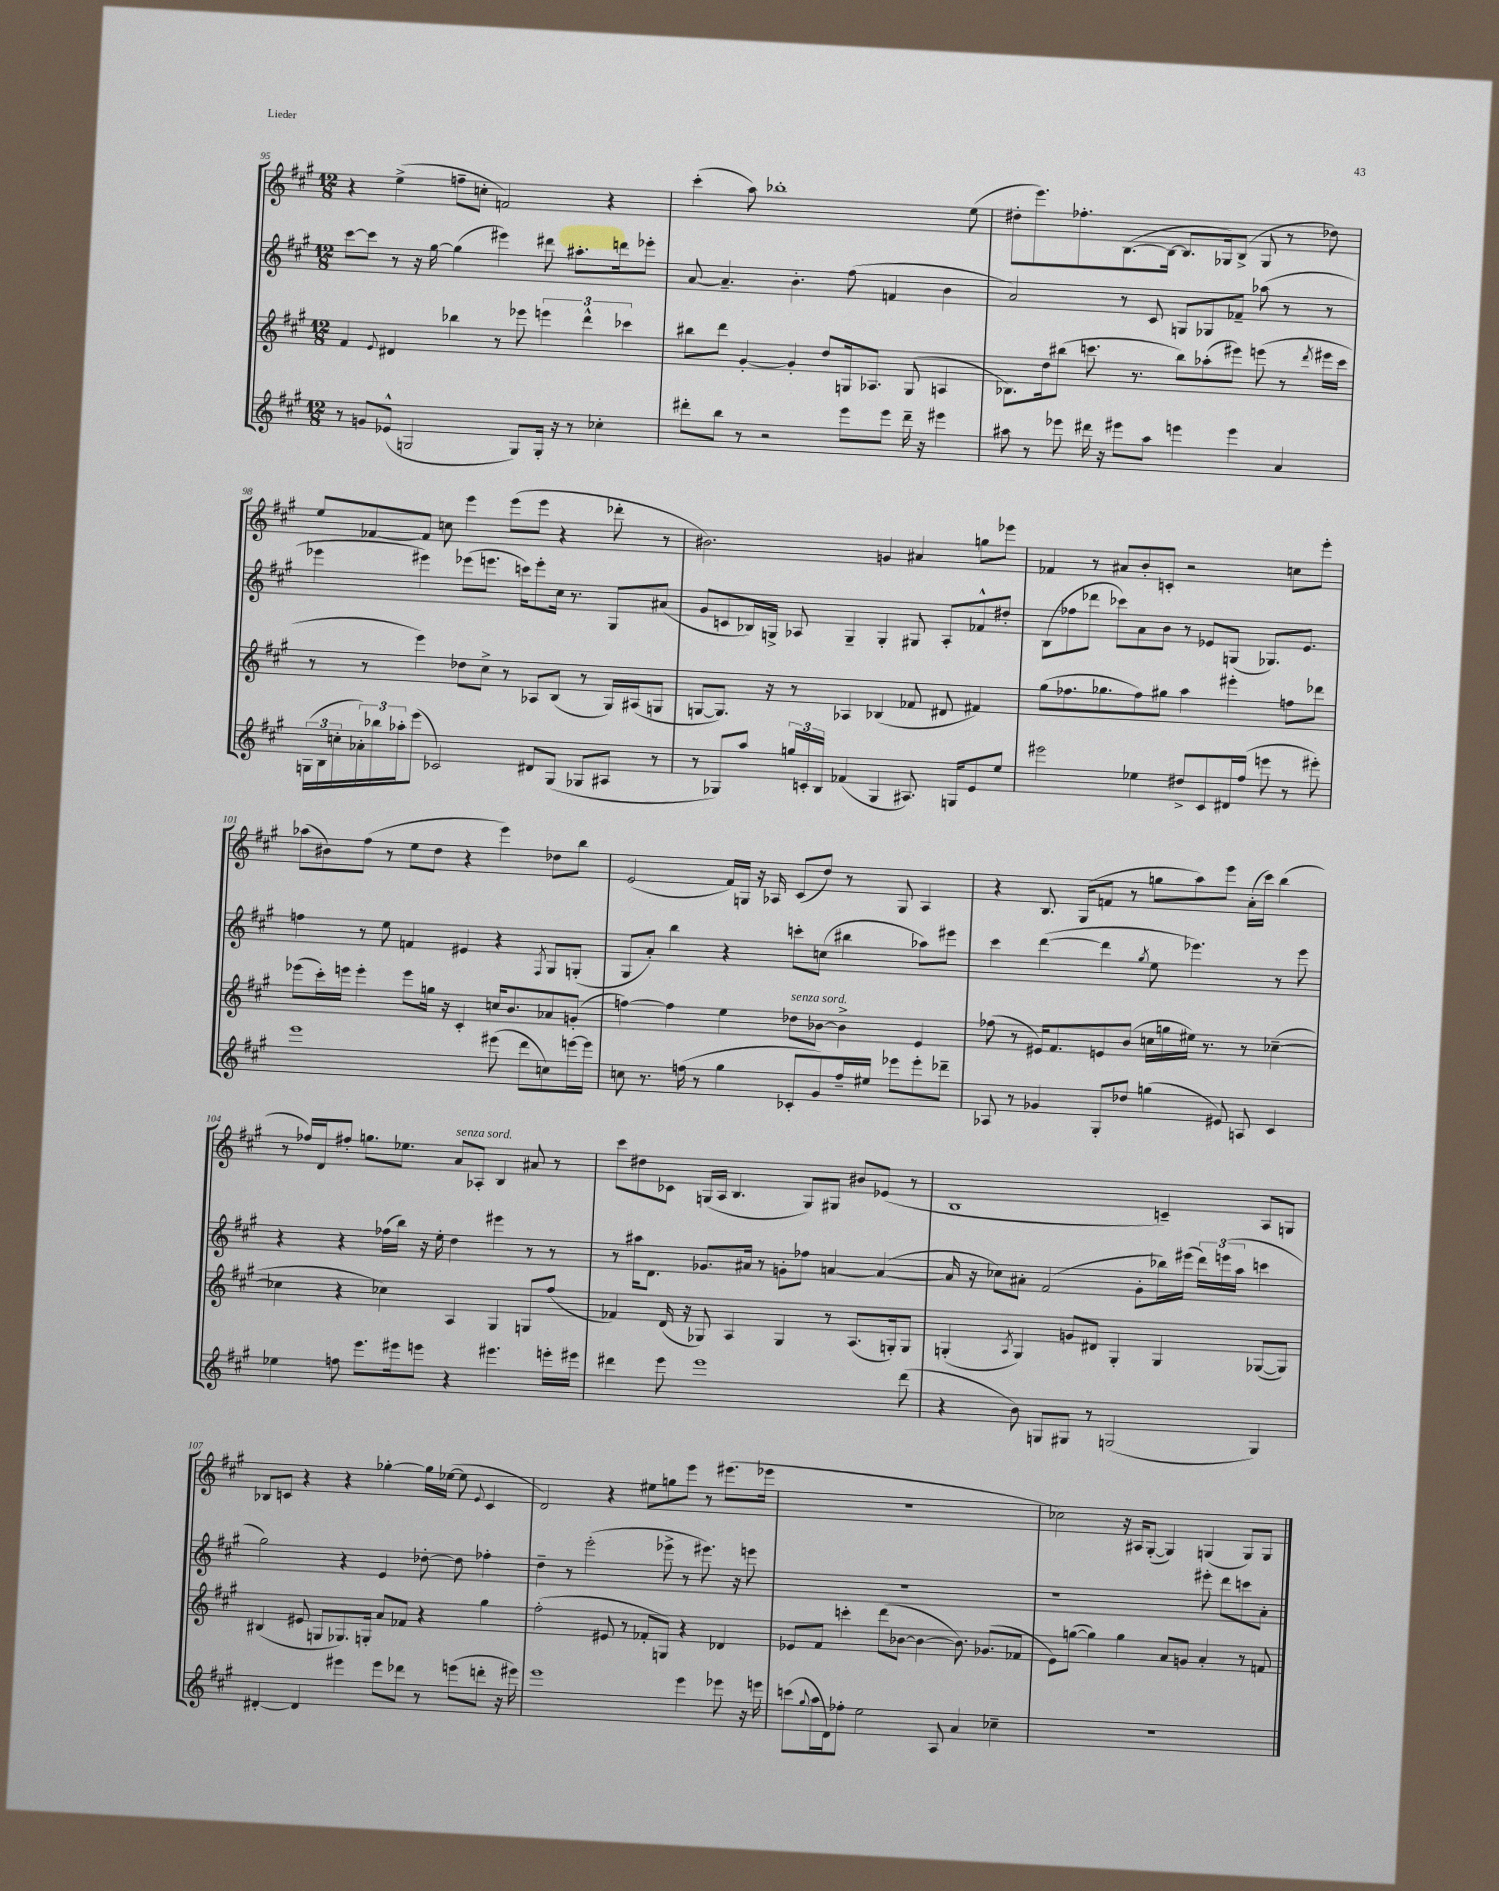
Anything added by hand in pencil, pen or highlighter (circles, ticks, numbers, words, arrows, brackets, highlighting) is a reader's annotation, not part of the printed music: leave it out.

**kern	**kern	**kern	**kern
*part4	*part3	*part2	*part1
*staff4	*staff3	*staff2	*staff1
*clefG2	*clefG2	*clefG2	*clefG2
*k[f#c#g#]	*k[f#c#g#]	*k[f#c#g#]	*k[f#c#g#]
*M12/8	*M12/8	*M12/8	*M12/8
=95	=95	=95	=95
8r	4f#/	[8ccc#\L	4r
8gn/L	.	8ccc#\J]	.
.	8qqe/	.	.
(8e-X^^/J	4d#X/	8r	(4ee^\
2Gn/	.	16r	.
.	.	[16gg#\	.
.	4bb-X\	(4gg#\]	8ffn~\L
.	.	.	8ccn'\J
.	8r	4eee#X\)	2fn/)
8G/L)	8eee-X\	.	.
16G'/Jk	6eeen\	8ddd#X\	.
16r	.	.	.
8r	.	8.aa#X'\L	.
.	6ddd^^\	.	.
4cc-X'\	.	.	4r
.	.	16dddn\k	.
.	6ccc-X\	.	.
.	.	8eee-X'\J	.
=96	=96	=96	=96
8ddd#X'\L	8bb#X\L	[8a/	(4ccc#'\
8bb\J	8ddd\J	4.a~/]	.
8r	[4g#'/	.	8aa\)
2r	.	.	1bb-X'
.	4g#'/]	4.b'\	.
.	8dd/L	.	.
8eee\L	16Gn/k	(8ff#\	.
.	8.A-X/J	.	.
8eee\J	.	4fn/	.
16ddd#~\	(8G/	.	.
16r	.	.	.
4eee#X\	4An/	4b\	.
.	.	.	(8ee\
=97	=97	=97	=97
8aa#X\	8.B-X\L)	2a/)	8dd#X'\L
8r	.	.	8.eee\)
.	16dd\k	.	.
8eee-X\	(8bb#X\J	.	.
.	.	.	8.ff-X'\
16ddd#X\	8.cccn\	.	.
16r	.	.	.
8eee#X\L	.	8r	([8.B\
.	8.r	.	.
8aa#\J	.	8c#/	.
.	.	.	16B\Jk_
4eeen\	8bb#\L)	8Gn/L	8.B/L]
.	(8aa-X'\	8G-X/	.
.	.	.	16G-X/k)
4eee\	8eee#X\J)	8f-X~/J	(8B^/J
.	(8eeen\	(8aa-X\	8G-/
4a/	8r	8r	8r
.	8qddd/	.	.
.	16eee#X\LL	8r	8dd-X\)
.	16ccc\JJ	.	.
!!LO:LB:g=z
=98	=98	=98	=98
(24Gn\LL	8r	4eee-X\	8ee/L
24B\	.	.	.
24ccn'\	.	.	.
24a-X'\)	8r	.	[8f-X/
24bb-X\	.	.	.
24aa-X'\J	.	.	.
(8eee\J	4eee\)	4eee#X\)	8f-/J]
2c-X/)	.	.	8ccn\
.	8dd-X\L	(8eee-X\L	4eee\
.	8cc#^\J	8.eeen\J	.
.	8r	.	(8eee\L
.	.	16cccn\KL)	.
8d#X/L	8A-X/L	8eee'\	8eee\J
(8G/J	(8B/J	16cc#\Jk	4r
.	.	8.r	.
8G-X/L	8r	.	.
8A#X/J	16G#/LL)	8G#/L	8ddd-X'\
.	(16A#X/J	.	.
8r	8Gn/J	(8a#X/J	8r
=99	=99	=99	=99
8r	[8Gn/L	8g#/L	2.b#X\)
8G-X/L)	8.G/J])	8cn/	.
8aa/J	.	16B-X/L)	.
.	16r	16Gn^/JJ	.
24ggn/LL	8r	8A-X/	.
24cn'/	.	.	.
24B/JJ	.	.	.
(4f-X/	4A-X/	4G~/	.
4G-/	(4B-X/	4G'/	4gn/
8.A#X/)	8f-X/	8G#X/	4a#X/
.	8d#X/	8A-'/L	.
16Gn/KL	.	.	.
8e/	4f#X/)	8f-X^^/	8ggn\L
8ee/J	.	8dd#X'/J	8eee-X\J
=100	=100	=100	=100
2eee#X\	(8gg#\L	(8B\L	4f-X/
.	8.ff-X\	8ff-X\	.
.	.	8ddd-X\J	8r
.	8.gg-X\	.	.
.	.	8ccc-X\L)	8a#X/L
4ee-X\	8ff-\)	8a\	8b'/
.	8gg#X\J	8b\J	8cn'/J
8dd#X^/L	4aa\	8r	2r
8c#/	.	8e-X/L	.
16d#X/L	4eee#X'\	(8Gn/J	.
(16ff#/JJ	.	.	.
8eeen\	.	8.G-X/L)	.
8r	8ffn\L	.	8ccn\L
.	.	8.e-/J	.
8eee#X'\)	8ddd-X\J	.	8eee'\J
!!LO:LB:g=z
=101	=101	=101	=101
1eee	(8eee-X\L	4ffn\	(8aa-X\L
.	16ccc#'\L)	.	8b#X\)
.	16eeen\JJ	.	.
.	4eee'\	8r	(8ff#\J
.	.	8ee\	8r
.	8eee\L	4fn/	8ee\L
.	16ggn\Jk	.	8dd\J
.	16r	.	.
.	4c#'/	4e#X/	4r
(8eee#X\	16ccn/KL	4r	4eee\)
.	8.b/	.	.
8ddd\L	.	.	.
.	.	8qF#/	.
8ccn\)	8a-X/	8G#/L	8dd-X\L
[16eeen\L	(8gn'/J	(8Gn'/J	8bb\J
16eee\JJ]	.	.	.
=102	=102	=102	=102
8ccn\	[4ffn\)	8G#/L	(2e/
8.r	.	8a'/J)	.
.	4ff\]	4bb\	.
(16ffn\	.	.	.
8r	.	.	.
4gg#\	4ee\	4r	16f#/LL)
.	.	.	16Gn/JJ
.	.	.	16r
.	.	.	16A-X/
!	!LO:TX:a:i:t=senza sord.	!	!
8c-X'/L	8dd-X\L	8cccn'\L	(8c#/L
8g#/)	[8b-X\J	(8ccn\J	8dd/J)
16ff~/L	4b-^\]	4bb#X\	8r
16ee#X/JJ	.	.	.
8eee-X\L	.	.	8G/
8eee-'\	4e/	8aa-X\L)	4A-/
8ddd-X~\J	.	8eee#X\J	.
=103	=103	=103	=103
8A-X/	(8ff-X\	4ccc#\	4r
8r	8r	.	.
4g-X/	16e#X/KL)	([4ddd\	8.B/
.	8.f#/	.	.
.	.	.	(16G#/KL
8G#'/L	8en/	4ddd\]	8fn/J
8dd-X/J	(8b/J	.	8r
.	.	8qgg#/	.
(4ggn\	16ccn\LL	8ee\	8ggn\L
.	16ggn\	.	.
.	16ee#X\JJ)	4.eee-X\)	8aa\)
.	8.r	.	.
8e#X/)	.	.	8eee\J
8An/	8r	.	(16a'\LL
.	.	.	16ccc#\JJ)
4c#/	([4cc-X~\	8r	(4bb\
.	.	8eee-\	.
!!LO:LB:g=z
=104	=104	=104	=104
4ee-X\	4cc-X\]	4r	8r
.	.	.	16ff-X/LL)
.	.	.	16d/J
8ffn\	4r	4r	8ff#X'/J
8.eee\L	.	.	8.ggn\L
.	4cc-X\)	(16ff-X\LL	.
16eee#X\k	.	16bb\JJ)	8.ee-X\J
8eeen\J	.	16r	.
.	.	16ee'\	.
!	!	!	!LO:TX:a:i:t=senza sord.
4r	4A/	4dd\	8a/L
.	.	.	8A-X'/J
4.eee#X\	4G#/	4eee#X\	4B/
.	8Gn/L	8r	8a#X/
16eeen'\LL	(8ff#/J	8r	8r
16eee#X\JJ	.	.	.
=105	=105	=105	=105
4ddd#X\	4f-X/)	8r	8ccc#\L
.	.	16aa#X\KL	8dd#X\
.	.	8.d\J	.
8eee\	(16d/	.	8c-X\J
.	16r	.	.
1eee	8G-X/)	8.g-X/L	(16Gn/LL
.	.	.	16A/JJ
.	4A/	.	4.B/
.	.	16a#X/Jk	.
.	.	8r	.
.	4G-/	8gn'\L	.
.	.	8ff-X\J	8G/L)
.	8r	[4an/	8G#X/J
.	(8.A/L	.	8b#X/L
.	.	(4a/_	(8e-X/J
.	16Gn'/k)	.	.
(8ddd#\	8G/J	.	8r
=106	=106	=106	=106
4r	(4Gn'/	16a/]	1B
.	.	16r	.
.	.	8cc-X\L)	.
.	8qA/	.	.
8b\)	4G/)	8a#X'\J	.
8Gn/L	.	(2f#/	.
8G#X/J	8gn/L	.	.
8r	8d#X/J	.	.
(2Gn/	4G'/	.	.
.	.	8g#'\L	.
.	4G/	16bb-X\L)	4cn~/)
.	.	(16eee#X\JJ	.
.	.	24ddd\LL)	.
.	.	(24eeen\	.
.	.	24aa\JJ	.
4G/)	([8G-X/L	4cccn\	8A/L
.	8G-/J])	.	8Gn/J
!!LO:LB:g=z
=107	=107	=107	=107
[4d#X'/	(4B#X/	2gg#\)	8B-X/L
.	.	.	8cn/J
4d#/]	8e#X/	.	4r
.	8Gn/L	.	.
4eee#X\	8.G-X/)	4r	4r
.	16Gn'/Jk	.	.
8eee#\L	8a/L	4e/	[4gg-X'\
8ddd-X\J	8f-X/J	.	.
8r	4r	[8dd-X'\	16gg-\LL]
.	.	.	([16ee-X\JJ
(8eeen\L	.	8dd-\]	8ee-\]
.	.	.	8qqe/
8dddn'\J	4gg#\	4ff-X'\	4c/
16r	.	.	.
16eee#X\)	.	.	.
=108	=108	=108	=108
1eee	(2ff#'\	4dd~\	2d/)
.	.	8r	.
.	.	(2eee'\	.
.	8e#X/	.	4r
.	8r	.	.
.	8f-X'/L	.	8ee#X\L
.	8Gn/J)	8eee-X^\	8ggn\
4eee\	4r	8r	8eee\J
.	.	8.eee#X\)	8r
8eee-X\	4d-X/	.	(8.eee#X\L
.	.	16r	.
16r	.	8eeen\	.
16eeen\	.	.	16eee-X\Jk
=109	=109	=109	=109
(8cccn\L	8e-X/L	1.r	1.r
8qqgg#/	.	.	.
16aa\L	8f#/J	.	.
16d\J)	.	.	.
8ff-X'\J	4cccn'\	.	.
2ee\	.	.	.
.	(8ddd\L	.	.
.	[8b-X\J	.	.
.	4b-\_	.	.
8A/	.	.	.
4a/	8.b-\])	.	.
.	(8.g-X/L	.	.
4cc-X~\	.	.	.
.	8f-X/J	.	.
=110	=110	=110	=110
1.r	8e\L)	1r	2cc-X\)
.	([8ggn\J	.	.
.	4gg\])	.	.
.	4gg\	.	16r
.	.	.	16A#X/KL
.	.	.	([8G#'/J
.	8a/L	.	4G#/])
.	8gn/J	.	.
.	4a'/	8eee#X'\	(4Gn/
.	.	8ddd\L	.
.	8r	8cccn\	8G/L)
.	8fn/	8a'\J	8G/J
==	==	==	==
*-	*-	*-	*-
